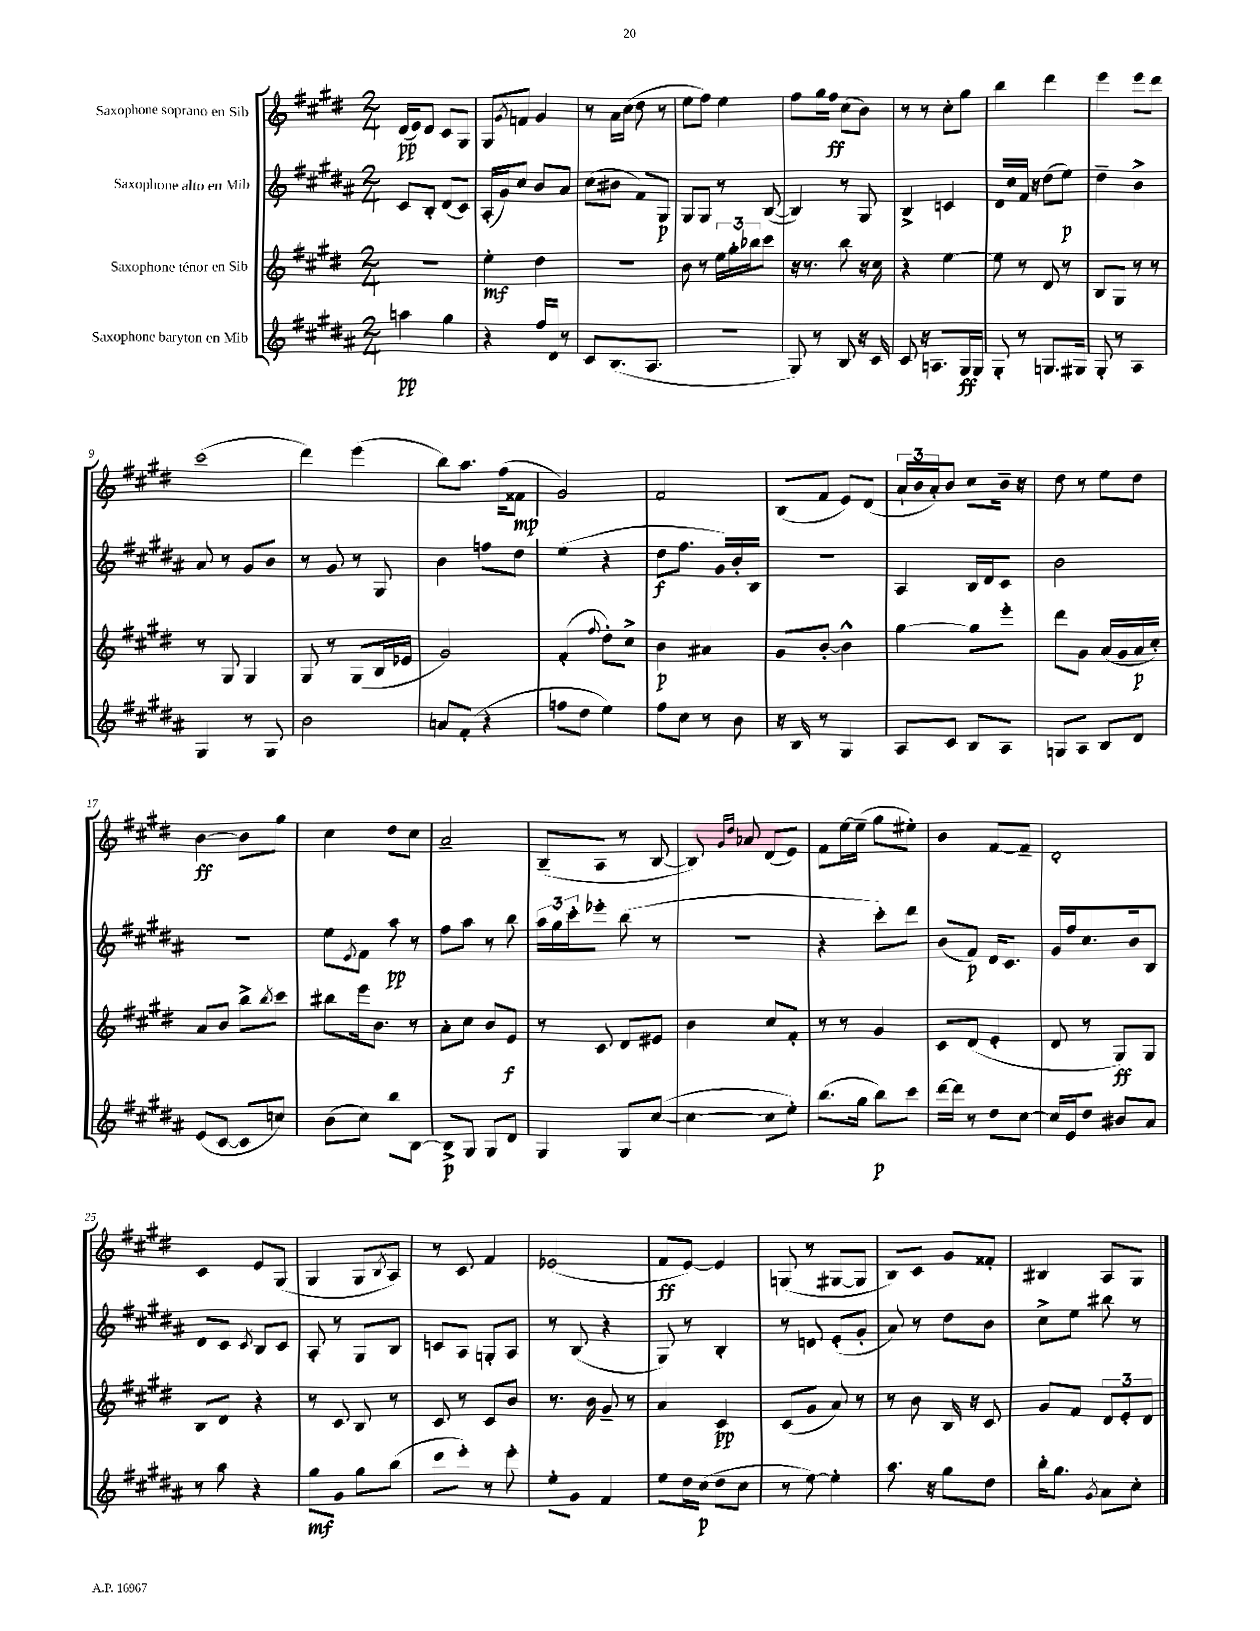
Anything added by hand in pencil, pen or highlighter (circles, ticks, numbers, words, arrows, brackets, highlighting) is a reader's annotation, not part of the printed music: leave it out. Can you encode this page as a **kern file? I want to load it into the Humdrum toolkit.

**kern	**kern	**kern	**kern
*staff4	*staff3	*staff2	*staff1
*clefG2	*clefG2	*clefG2	*clefG2
*k[f#c#g#d#a#]	*k[f#c#g#d#]	*k[f#c#g#d#a#]	*k[f#c#g#d#]
*M2/4	*M2/4	*M2/4	*M2/4
4aa	2r	8c#	(16d#
.	.	.	16e)
.	.	8B'	8d#
4gg#	.	(8d#	8c#
.	.	8c#)	8G#
=	=	=	=
4r	4ee'	(16A#'	8G#
.	.	16g#)	.
.	.	.	8qg#
.	.	8cc#	8f
16ff#	4dd#	8b	4g#
16d#	.	.	.
8r	.	8a#	.
=	=	=	=
8c#	2r	(8cc#	8r
(8.B	.	8b#	16a
.	.	.	(16cc#
.	.	8f#)	8dd#
8.A#	.	.	.
.	.	8G#	8r
=	=	=	=
2r	8b	8G#	8ee
.	8r	8G#	8ff#)
.	24ee	8r	4ee
.	24gg#'	.	.
.	24bb-	.	.
.	8ccc#	([8B	.
=	=	=	=
8G#)	16r	4B])	8ff#
.	8.r	.	.
8r	.	.	16gg#
.	.	.	16ff#
8B	8bb	8r	(8cc#
16r	16r	8G#	8b)
16c#	16cc#	.	.
=	=	=	=
8c#	4r	4B^	8r
16r	.	.	8r
8.A	.	.	.
.	[4ee	4c	8cc#'
16G#	.	.	8gg#
16G#	.	.	.
=	=	=	=
8G#'	8ee]	16d#	4bb
.	.	16cc#	.
8r	8r	16f#	.
.	.	16r	.
8.G	8d#	(8dd#	4ddd#
.	8r	8ee)	.
16G#	.	.	.
=	=	=	=
8G#'	8B	4dd#~	4eee
8r	8G#	.	.
4A#	8r	4b^	8eee
.	8r	.	8ddd#
=	=	=	=
4G#	8r	8a#	(2ccc#
.	8G#	8r	.
8r	4G#	8g#	.
8G#	.	8b	.
=	=	=	=
2b	8G#	8r	4ddd#)
.	8r	8g#	.
.	(8G#	8r	(4eee
.	16B	8G#	.
.	16e-	.	.
=	=	=	=
8a	2g#)	4b	8bb)
(8f#'	.	.	8.aa
4r	.	8ff	.
.	.	.	(16ff#
.	.	8dd#	8f##
=	=	=	=
8ff	(4f#'	(4ee	2g#)
8dd#	.	.	.
.	8qqff#	.	.
4ee)	8dd#')	4r	.
.	8cc#^	.	.
=	=	=	=
8ff#	4b	8dd#	2f#
8cc#	.	8.ff#	.
8r	4a#	.	.
.	.	16g#)	.
8b	.	16b'	.
.	.	16B	.
=	=	=	=
16r	8g#	2r	(8B
16B	.	.	.
8r	[8b'	.	8f#
4G#	4b^^]	.	8e)
.	.	.	(8d#
=	=	=	=
8A#	[4gg#	4A#	24a`
.	.	.	24b
.	.	.	24a')
8c#	.	.	8b
8B	8gg#]	16B	8cc#
.	.	16d#	.
8A#	8eee'	8c#	16b~
.	.	.	16r
=	=	=	=
8G	8ddd#	2b	8dd#
8A#	8g#	.	8r
8B	(16a	.	8ee
.	16g#	.	.
8d#	16a	.	8dd#
.	16cc#')	.	.
=	=	=	=
(8e	8a	2r	[4b
[8c#	8b	.	.
8c#]	8bb^	.	8b]
.	8qbb	.	.
8cc)	8ccc#	.	8gg#
=	=	=	=
(8b	8bb#	8ee	4cc#
.	.	8qe	.
8cc#)	16eee	8f#	.
.	8.b	.	.
8bb	.	8aa#	8dd#
[8B	8r	8r	8cc#
=	=	=	=
8B^]	8a'	8ff#	2a~
8G#	8cc#	8aa#	.
8G#	8b	8r	.
8d#	8e	8bb	.
=	=	=	=
4G#	8r	24aa#	(8B~
.	.	24gg#	.
.	.	24ccc#'	.
.	8c#	8eee-'	8A
8G#	8d#	(8bb	8r
([8cc#	8e#	8r	[8B
=	=	=	=
4cc#_	4b	2r	8B])
.	.	.	16qqg#
.	.	.	16qqdd#
.	.	.	8a-
8cc#]	8cc#	.	(8d#
8ee')	8f#'	.	8e)
=	=	=	=
(8.bb	8r	4r	8f#
.	8r	.	[16ee
16gg#	.	.	(16ee~]
8bb)	4g#	8ccc#')	8gg#
8ccc#	.	8ddd#	8ee#')
=	=	=	=
[16ddd#	8c#	(8b	4b
16ddd#]	.	.	.
8r	(8d#	8f#)	.
8dd#	4e'	16d#	[8f#
.	.	8.c#	.
[8cc#	.	.	8f#~]
=	=	=	=
16cc#]	8d#	16g#	2d#'
16e	.	16ff#	.
8dd#	8r	8.cc#	.
8b#	8G#)	.	.
.	.	16b	.
8a#	8G#	8B	.
=	=	=	=
8r	8B	8d#	4c#
8aa#	8d#	8c#	.
.	.	8qc#	.
4r	4r	8B	8e
.	.	8c#	(8G#
=	=	=	=
8gg#	8r	8A#'	4G#
8g#	8c#	8r	.
8gg#	8B	8G#	8G#
.	.	.	8qB
(8bb	8r	8B	8A)
=	=	=	=
8ddd#	8c#	8c	8r
8eee')	8r	8A#	8c#
8r	8c#	8G'	4f#
8eee'	8b	8A#	.
=	=	=	=
8ee'	8.r	8r	(2e-
8g#	.	(8B	.
.	16b	.	.
4f#	8g#~	4r	.
.	8r	.	.
=	=	=	=
8ee	4a	8G#)	8f#
16dd#	.	8r	[8e)
(16cc#	.	.	.
8dd#	4c#	4B'	4e]
8cc#	.	.	.
=	=	=	=
8r	(8c#	8r	(8G
[8ee)	8g#	8d	8r
4ee']	8a)	(8e'	[8G#
.	8r	8g#'	8G#]
=	=	=	=
8.aa#	8r	8a#)	8B)
.	8b	8r	8c#
16r	.	.	.
8gg#	16B	8dd#	8g#
.	16r	.	.
8dd#	8c#	8b	8f##'
=	=	=	=
16bb'	8g#	8cc#^	4B#
8.gg#	.	.	.
.	8f#	8ee	.
8qg#	.	.	.
8a#	12d#	8bb#	8A
.	12e'	.	.
8cc#'	.	8r	8G#
.	12d#	.	.
==	==	==	==
*-	*-	*-	*-
